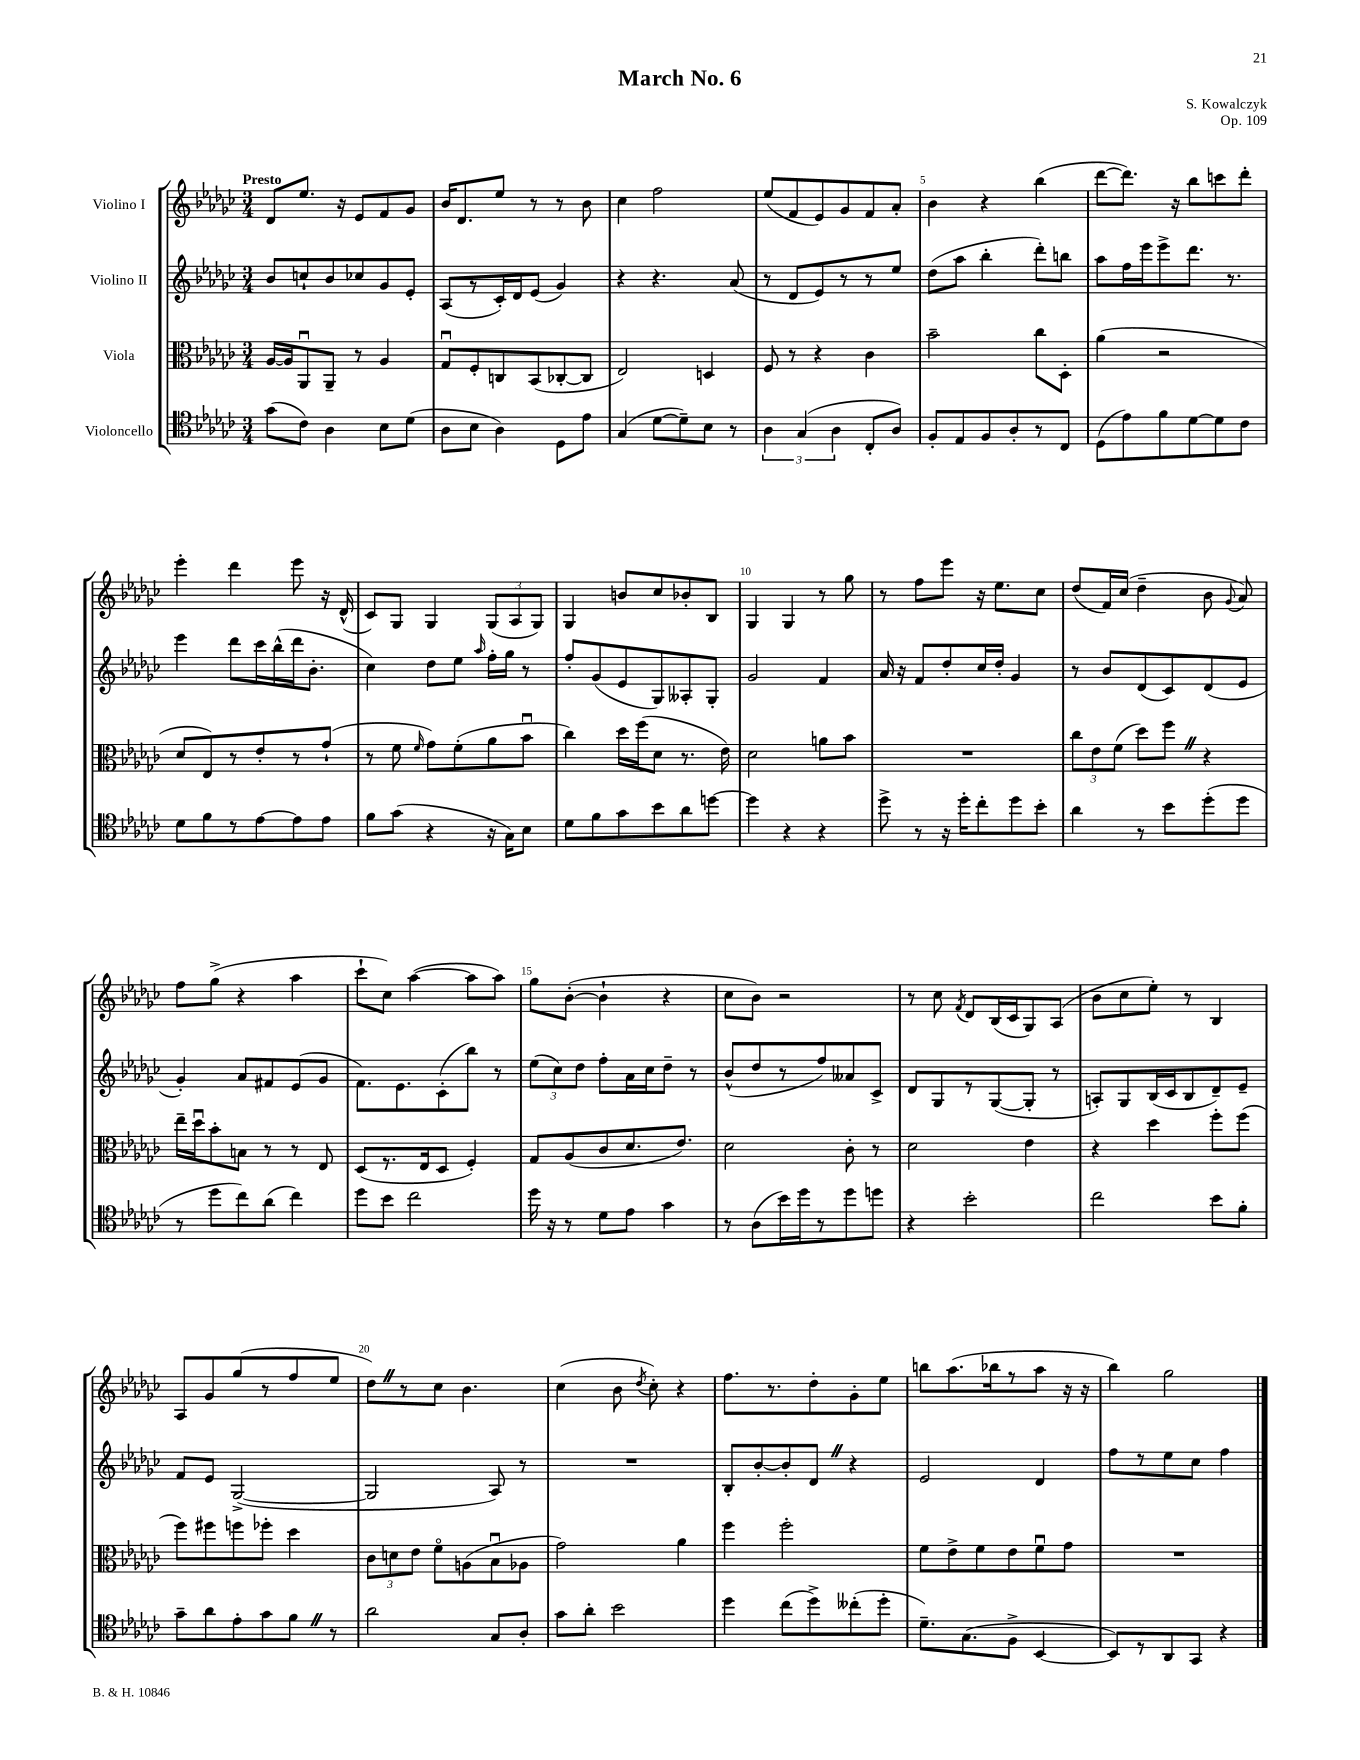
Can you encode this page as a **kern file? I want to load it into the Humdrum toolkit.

**kern	**kern	**kern	**kern
*part4	*part3	*part2	*part1
*staff4	*staff3	*staff2	*staff1
*I"Violoncello	*I"Viola	*I"Violino II	*I"Violino I
*clefC4	*clefC3	*clefG2	*clefG2
*k[b-e-a-d-g-c-]	*k[b-e-a-d-g-c-]	*k[b-e-a-d-g-c-]	*k[b-e-a-d-g-c-]
*M3/4	*M3/4	*M3/4	*M3/4
=1	=1	=1	=1
!	!	!	!LO:TX:a:B:t=Presto
(8g-\L	[16A-/LL	8b-/L	8d-/L
.	16A-/J]	.	.
8c-\J)	8AA-u/	8ccn`/	8.ee-/J
4A-\	8AA-~/J	8b-/	.
.	.	.	16r
.	8r	8cc-X/	8e-/L
8B-\L	4A-/	8g-/	8f/
(8d-\J	.	8e-'/J	8g-/J
=2	=2	=2	=2
8A-\L	8G-u/L	(8A-/L	16b-/KL
.	.	.	8.d-/
8B-\J	8F'/	8r	.
4A-\)	8Cn/	16c-'/L)	8ee-/J
.	.	16d-/J	.
.	(8BB-/	(8e-/J	8r
8D-\L	[8C-X'/	4g-/)	8r
8e-\J	8C-/J]	.	8b-\
=3	=3	=3	=3
(4G-/	2E-/)	4r	4cc-\
[8d-\L	.	4.r	2ff\
8d-~\])	.	.	.
8B-\J	4Dn/	.	.
8r	.	(8a-/	.
=4	=4	=4	=4
6A-\	8F/	8r	(8ee-/L
.	8r	8d-/L	8f/
(6G-/	.	.	.
.	4r	8e-/)	8e-/)
6A-\	.	.	.
.	.	8r	8g-/
8C-'/L	4c-\	8r	8f/
8A-/J)	.	8ee-/J	8a-'/J
=5	=5	=5	=5
8F'/L	2b-~\	(8dd-\L	4b-\
8E-/	.	8aa-\J	.
8F/	.	4bb-'\	4r
8A-'/	.	.	.
8r	8cc-\L	8ddd-'\L)	(4bb-\
8C-/J	8D-'\J	8bbn\J	.
=6	=6	=6	=6
(8D-\L	(4a-\	8aa-\L	[8ddd-\L
8e-\)	.	16ff\L	8.ddd-\J])
.	.	16eee-\J	.
8f\	2r	8eee-^\	.
.	.	.	16r
[8d-\	.	8.ddd-\J	8bb-\L
8d-\]	.	.	8cccn\
.	.	8.r	.
8c-\J	.	.	8ddd-'\J
!!LO:LB:g=z
=7	=7	=7	=7
8d-\L	8d-/L	4eee-\	4eee-'\
8f\	8E-/)	.	.
8r	8r	8ddd-\L	4ddd-\
[8e-\	8e-'/	16ccc-\L	.
.	.	(16bb-^^\	.
8e-\]	8r	16ddd-\J	8eee-\
.	.	8.b-'\J	.
8e-\J	(8g-`/J	.	16r
.	.	.	(16d-^^/
=8	=8	=8	=8
8f\L	8r	4cc-\)	8c-/L)
(8g-\J	8f\	.	8G-/J
.	16qqf/	.	.
4r	8g-\L)	8dd-\L	4G-/
.	(8f'\	8ee-\J	.
.	.	16qqaa-/	.
16r	8a-\	16ff'\LL	(12G-/L
16G-\KL)	.	16gg-\JJ	.
.	.	.	12A-/
8B-\J	8b-u\J	8r	.
.	.	.	12G-/J)
=9	=9	=9	=9
8d-\L	4cc-\)	8ff'/L	4G-/
8f\	.	(8g-/	.
8g-\	16dd-\LL	8e-/	8bn/L
.	(16ff\J	.	.
8b-\	8d-\J	8G-/)	8cc-/
8a-\	8.r	8A--X'/	8b-X'/
[8ddn\J	.	8G-'/J	8B-/J
.	16e-\)	.	.
=10	=10	=10	=10
4dd\]	2d-\	2g-/	4G-/
4r	.	.	4G-/
4r	8an\L	4f/	8r
.	8b-\J	.	8gg-\
=11	=11	=11	=11
8dd-^\	2.r	16a-/	8r
.	.	16r	.
8r	.	8f/L	8ff\L
16r	.	8dd-'/	8eee-\J
16dd-'\KL	.	.	.
8cc-'\	.	16cc-/L	16r
.	.	16dd-'/JJ	8.ee-\L
8dd-\	.	4g-/	.
8b-'\J	.	.	8cc-\J
=12	=12	=12	=12
4a-\	12cc-\L	8r	(8dd-/L
.	12e-\	.	.
.	.	8b-/L	16f/L)
.	(12f\J	.	.
.	.	.	(16cc-/JJ
8r	8dd-\L)	(8d-/	4dd-~\
8b-\L	8ffZ\J	8c-/)	.
(8dd-'\	4r	(8d-/	8b-\
.	.	.	8qqg-/
8dd-\J	.	8e-/J	8a-/)
!!LO:LB:g=z
=13	=13	=13	=13
8r	16ee-~\LL	4g-'/)	8ff\L
.	16dd-u\J	.	.
8dd-\L	8b-'\	.	(8gg-^\J
8cc-\)	8Bn\J	8a-/L	4r
(8a-\J	8r	8f#X/	.
4cc-\)	8r	(8e-/	4aa-\
.	8E-/	8g-/J	.
=14	=14	=14	=14
8dd-\L	(8D-/L	8.f\L)	8ccc-`\L
8b-\J	8.r	.	8cc-\J)
.	.	8.e-\	.
2cc-\	.	.	([4aa-\
.	16E-/k	.	.
.	8D-/J	(8c-'\	.
.	4F'/)	8bb-\J)	8aa-\L]
.	.	8r	8aa-\J)
=15	=15	=15	=15
16dd-\	8G-/L	(12ee-\L	8gg-\L
16r	.	.	.
.	.	12cc-\)	.
8r	(8A-/	.	([8b-'\J
.	.	12dd-\J	.
8d-\L	8c-/	8ff'\L	4b-`\]
8e-\J	8.d-/	16a-\L	.
.	.	16cc-\J	.
4g-\	.	8dd-~\J	4r
.	8.e-/J)	.	.
.	.	8r	.
=16	=16	=16	=16
8r	2d-\	(8b-^^/L	8cc-\L
(8A-\L	.	8dd-/	8b-\J)
16b-\L)	.	8r	2r
16dd-\J	.	.	.
8r	.	8ff/)	.
8dd-\	8c-'\	8a--X/	.
8ddn\J	8r	8c-^/J	.
=17	=17	=17	=17
4r	2d-\	8d-/L	8r
.	.	8G-/	8cc-\
.	.	.	8qf/
2b-'\	.	8r	8d-/L
.	.	([8G-/	(16B-/L
.	.	.	16c-/J
.	4e-\	8G-'/J]	8G-/)
.	.	8r	(8A-/J
=18	=18	=18	=18
2cc-\	4r	8An'/L)	8b-\L
.	.	8G-/	8cc-\
.	4dd-\	(16B-/L	8ee-'\J)
.	.	16c-/J	.
.	.	8B-/	8r
8b-\L	8ff'\L	8d-~/)	4B-/
8f'\J	(8ff\J	8e-~/J	.
!!LO:LB:g=z
=19	=19	=19	=19
8g-~\L	8ff\L)	8f/L	8A-/L
8a-\	8ff#X\	8e-/J	8g-/
8e-'\	8ffn\	([2G-^/	(8gg-/
8g-\	8ff-X'\J	.	8r
8fZ\J	4dd-\	.	8ff/
8r	.	.	8ee-/J
=20	=20	=20	=20
2a-\	12c-\L	2G-/]	8dd-Z\L)
.	12dn\	.	.
.	.	.	8r
.	12e-\J	.	.
.	8f\L	.	8cc-\J
.	(8An\	.	4.b-\
8G-/L	8B-u\	8A-/)	.
8A-'/J	8A-X\J	8r	.
=21	=21	=21	=21
8g-\L	2g-\)	2.r	(4cc-\
8a-'\J	.	.	.
2b-\	.	.	8b-\
.	.	.	8qdd-/
.	.	.	8cc-'\)
.	4a-\	.	4r
=22	=22	=22	=22
4dd-\	4ff\	8B-'/L	8.ff\L
.	.	[8b-'/	.
.	.	.	8.r
(8cc-\L	2ff'\	8b-'/]	.
8dd-^\)	.	8d-Z/J	8dd-'\
(8cc--X'\	.	4r	8g-'\
8dd-'\J	.	.	8ee-\J
=23	=23	=23	=23
8.d-~\L)	8f\L	2e-/	8bbn\L
.	8e-^\	.	(8.aa-\
(8.G-\	.	.	.
.	8f\	.	.
.	.	.	16bb-X\k
8F^\J	8e-\	.	8r
[4BB-/	8fu\	4d-/	8aa-\J
.	8g-\J	.	16r
.	.	.	16r
=24	=24	=24	=24
8BB-/L])	2.r	8ff\L	4bb-\)
8r	.	8r	.
8AA-/	.	8ee-\	2gg-\
8GG-/J	.	8cc-\J	.
4r	.	4ff\	.
==	==	==	==
*-	*-	*-	*-
